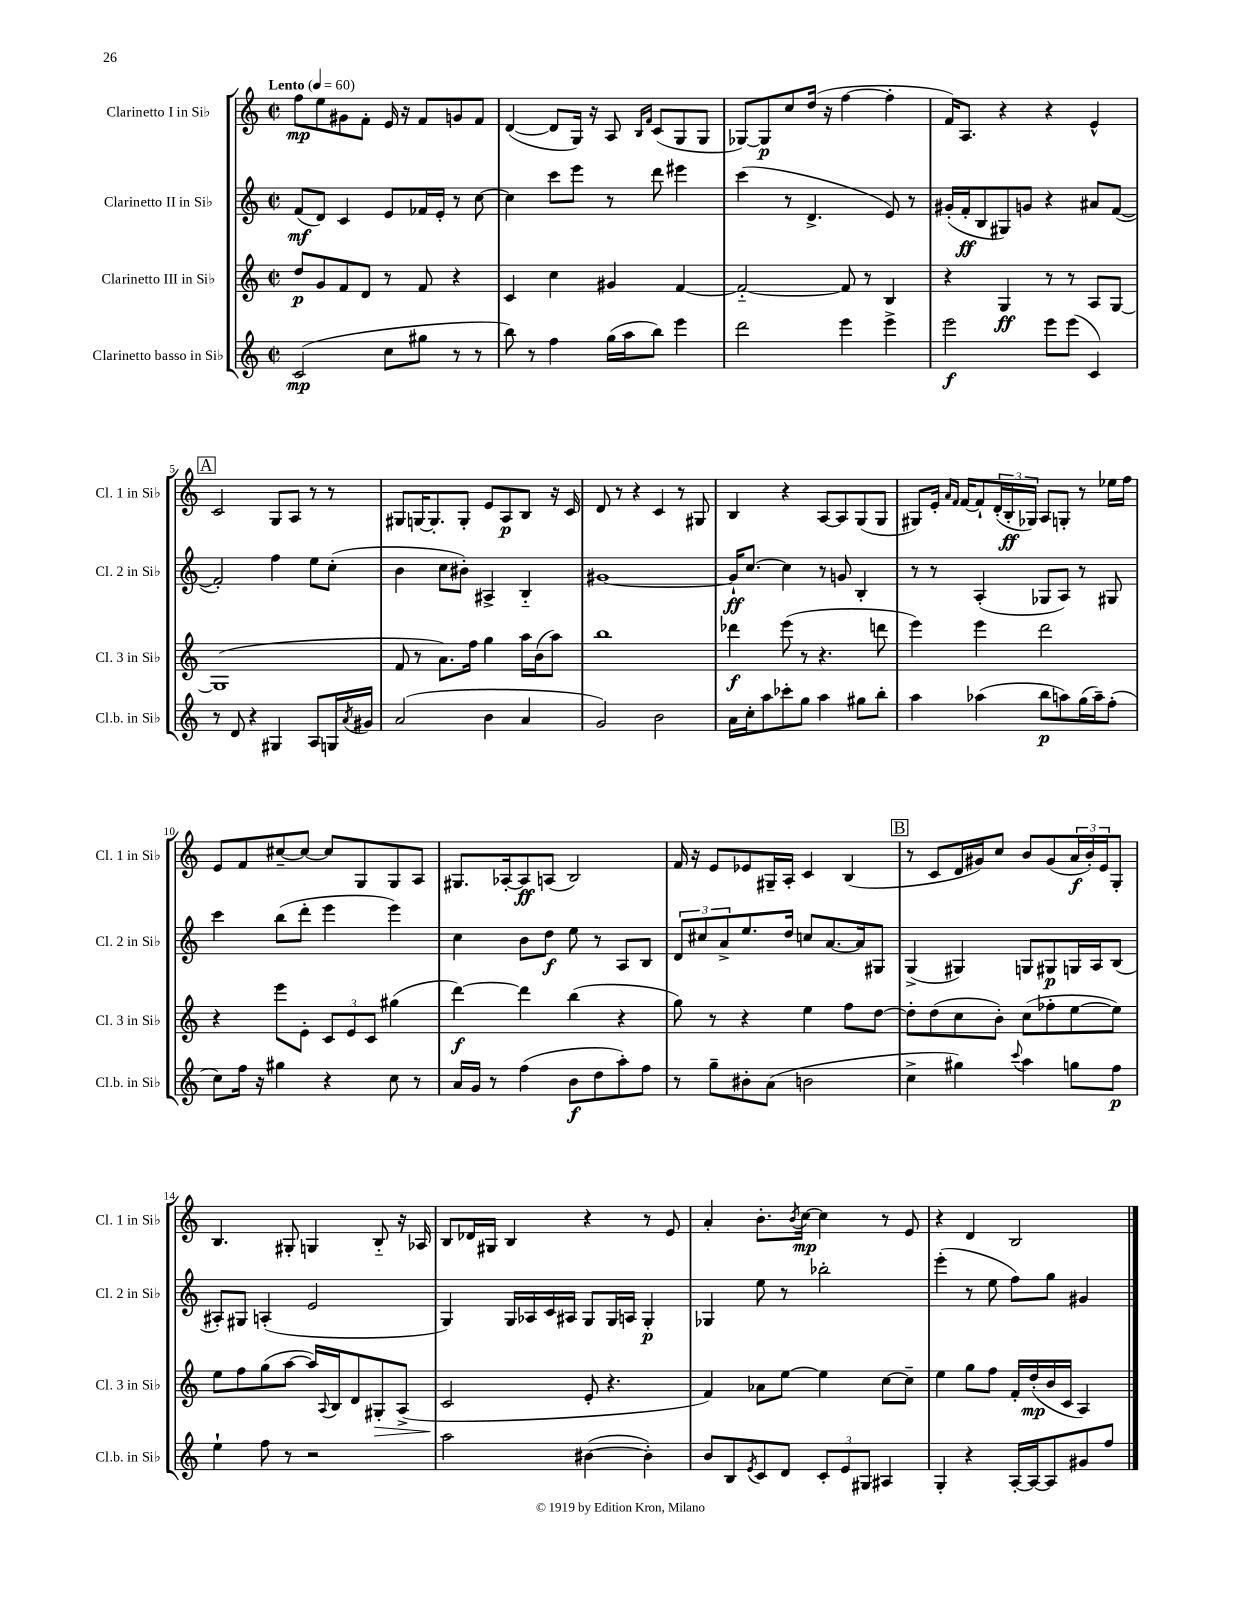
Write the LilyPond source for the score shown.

<<
\new StaffGroup <<
\new Staff = "s0" \with { instrumentName = "Clarinetto I in Sib" shortInstrumentName = "Cl. 1 in Sib" } {
    \clef treble \key c \major \defaultTimeSignature \time 2/2 \tempo "Lento" 4 = 60
    f''8\mp e''8 gis'8 f'8-. e'16 r16 f'8 g'8 f'8 |
    d'4~( d'8 g16) r16 a8 \grace { b16 f'16 } c'8( g8 g8 |
    ges8~) ges8\p c''8 d''16( r16 f''4~ f''4-. |
    f'16) a8. r4 r4 e'4-^ |
    \mark \markup { \box "A" } c'2 g8 a8 r8 r8 |
    gis8 g16~ g8.-. g8-. e'8 a8\p b8 r16 c'16 |
    d'8 r8 r4 c'4 r8 gis8 |
    b4 r4 a8~ a8 g8( g8 |
    gis8) e'16-. \grace { a'16 f'16 } f'16~ f'8-! \tuplet 3/2 { d'16-.( b16-.\ff ges16) } a8 g8-. r8 ees''16 f''16 |
    e'8 f'8 cis''8~-- cis''8~ cis''8 g8 g8 a8 |
    gis8. aes16~-. aes8\ff a8( b2) |
    f'16 r16 e'8 ees'8 gis16-- a16-. c'4 b4( |
    \mark \markup { \box "B" } r8 c'8 d'16 gis'16) c''8 b'8 gis'8( \tuplet 3/2 { a'16\f b'16-.) e'16 } g8-. |
    b4. gis8-. g4 b8-_ r16 aes16 |
    b8 des'16 gis16 b4 r4 r8 e'8 |
    a'4-. b'8.-. \acciaccatura { b'8 } c''16~\mp c''4 r8 e'8 |
    r4 d'4 b2 \bar "|." |
}
\new Staff = "s1" \with { instrumentName = "Clarinetto II in Sib" shortInstrumentName = "Cl. 2 in Sib" } {
    \clef treble \key c \major \defaultTimeSignature \time 2/2
    f'8\mf( d'8) c'4 e'8 fes'16 e'16-. r8 c''8~ |
    c''4 c'''8 e'''8 r8 d'''8 eis'''4 |
    c'''4( r8 d'4.-> e'8) r8 |
    gis'16-.( f'16-.\ff b8 gis8) g'8 r4 ais'8 f'8~( |
    \mark \markup { \box "A" } f'2-.) f''4 e''8 c''8-.( |
    b'4 c''8 bis'8-.) ais4-> b4-_ |
    gis'1~ |
    gis'16-!\ff c''8.~ c''4 r8 g'8 b4-. |
    r8 r8 a4-.( ges8 a8) r8 gis8 |
    c'''4 b''8( d'''8-. e'''4 e'''4) |
    c''4 b'8 d''8\f e''8 r8 a8 b8 |
    \tuplet 3/2 { d'8 cis''8 a'8-> } e''8. d''16 c''8 a'8.~ a'16 gis8 |
    \mark \markup { \box "B" } g4->( gis4) g8 gis8\p g16 a16 b8( |
    ais8-.) gis8 a4-.( e'2 |
    g4) g16 aes16 c'16 ais16 g8 g16 a16 g4-.\p |
    ges4 e''8 r8 bes''2-. |
    e'''4-.( r8 e''8 f''8) g''8 gis'4 \bar "|." |
}
\new Staff = "s2" \with { instrumentName = "Clarinetto III in Sib" shortInstrumentName = "Cl. 3 in Sib" } {
    \clef treble \key c \major \defaultTimeSignature \time 2/2
    d''8\p g'8 f'8 d'8 r8 f'8 r4 |
    c'4 c''4 gis'4 f'4~ |
    f'2~-_ f'8 r8 b4 |
    r4 g4\ff r8 r8 a8 g8~ |
    \mark \markup { \box "A" } g1( |
    f'8 r8 a'8.) f''16 g''4 a''16 b'16( a''8) |
    b''1 |
    des'''4\f e'''8( r8 r4. d'''8 |
    e'''4) e'''4 d'''2 |
    r4 e'''8 e'8-. \tuplet 3/2 { c'8 e'8 c'8 } gis''4( |
    d'''4~\f) d'''4 b''4( r4 |
    g''8) r8 r4 e''4 f''8 d''8~ |
    \mark \markup { \box "B" } d''8-. d''8( c''8 b'8-.) c''8( fes''8-. e''8~ e''8) |
    e''8 f''8 g''8( a''8~ a''16) \appoggiatura { a8 } b16 d'8 gis8-.\> a8->( |
    c'2\! e'8-. r4. |
    f'4) aes'8 e''8~ e''4 c''8~ c''8-- |
    e''4 g''8 f''8 f'16-. d''16-.\mp( b'16 c'16 a4) \bar "|." |
}
\new Staff = "s3" \with { instrumentName = "Clarinetto basso in Sib" shortInstrumentName = "Cl.b. in Sib" } {
    \clef treble \key c \major \defaultTimeSignature \time 2/2
    c'2\mp( c''8 gis''8 r8 r8 |
    b''8) r8 f''4 g''16( a''16 b''8) e'''4 |
    d'''2 e'''4 e'''4-> |
    e'''2\f e'''8 e'''8( c'4) |
    \mark \markup { \box "A" } r8 d'8 r4 gis4 a8 g16 \acciaccatura { a'8 } gis'16 |
    a'2( b'4 a'4 |
    g'2) b'2 |
    a'16 c''16-. a''8 ces'''8-. g''8 a''4 gis''8 b''8-. |
    a''4 aes''4( b''8\p a''8) g''16( a''16--) f''8-.( |
    c''8) f''16 r16 gis''4 r4 c''8 r8 |
    a'16 g'16 r8 f''4( b'8\f d''8 a''8-.) f''8 |
    r8 g''8-- bis'8-. a'8( b'2 |
    \mark \markup { \box "B" } c''4-> gis''4) \appoggiatura { c'''8 } a''4 g''8 f''8\p |
    e''4-! f''8 r8 r2 |
    a''2 bis'4~( bis'4-.) |
    b'8 b8 \acciaccatura { e'8 } c'8 d'8 \tuplet 3/2 { c'8-. e'8 gis8 } ais4 |
    g4-. r4 a16~-. a16~ a8 gis'8 f''8 \bar "|." |
}
>>
>>
